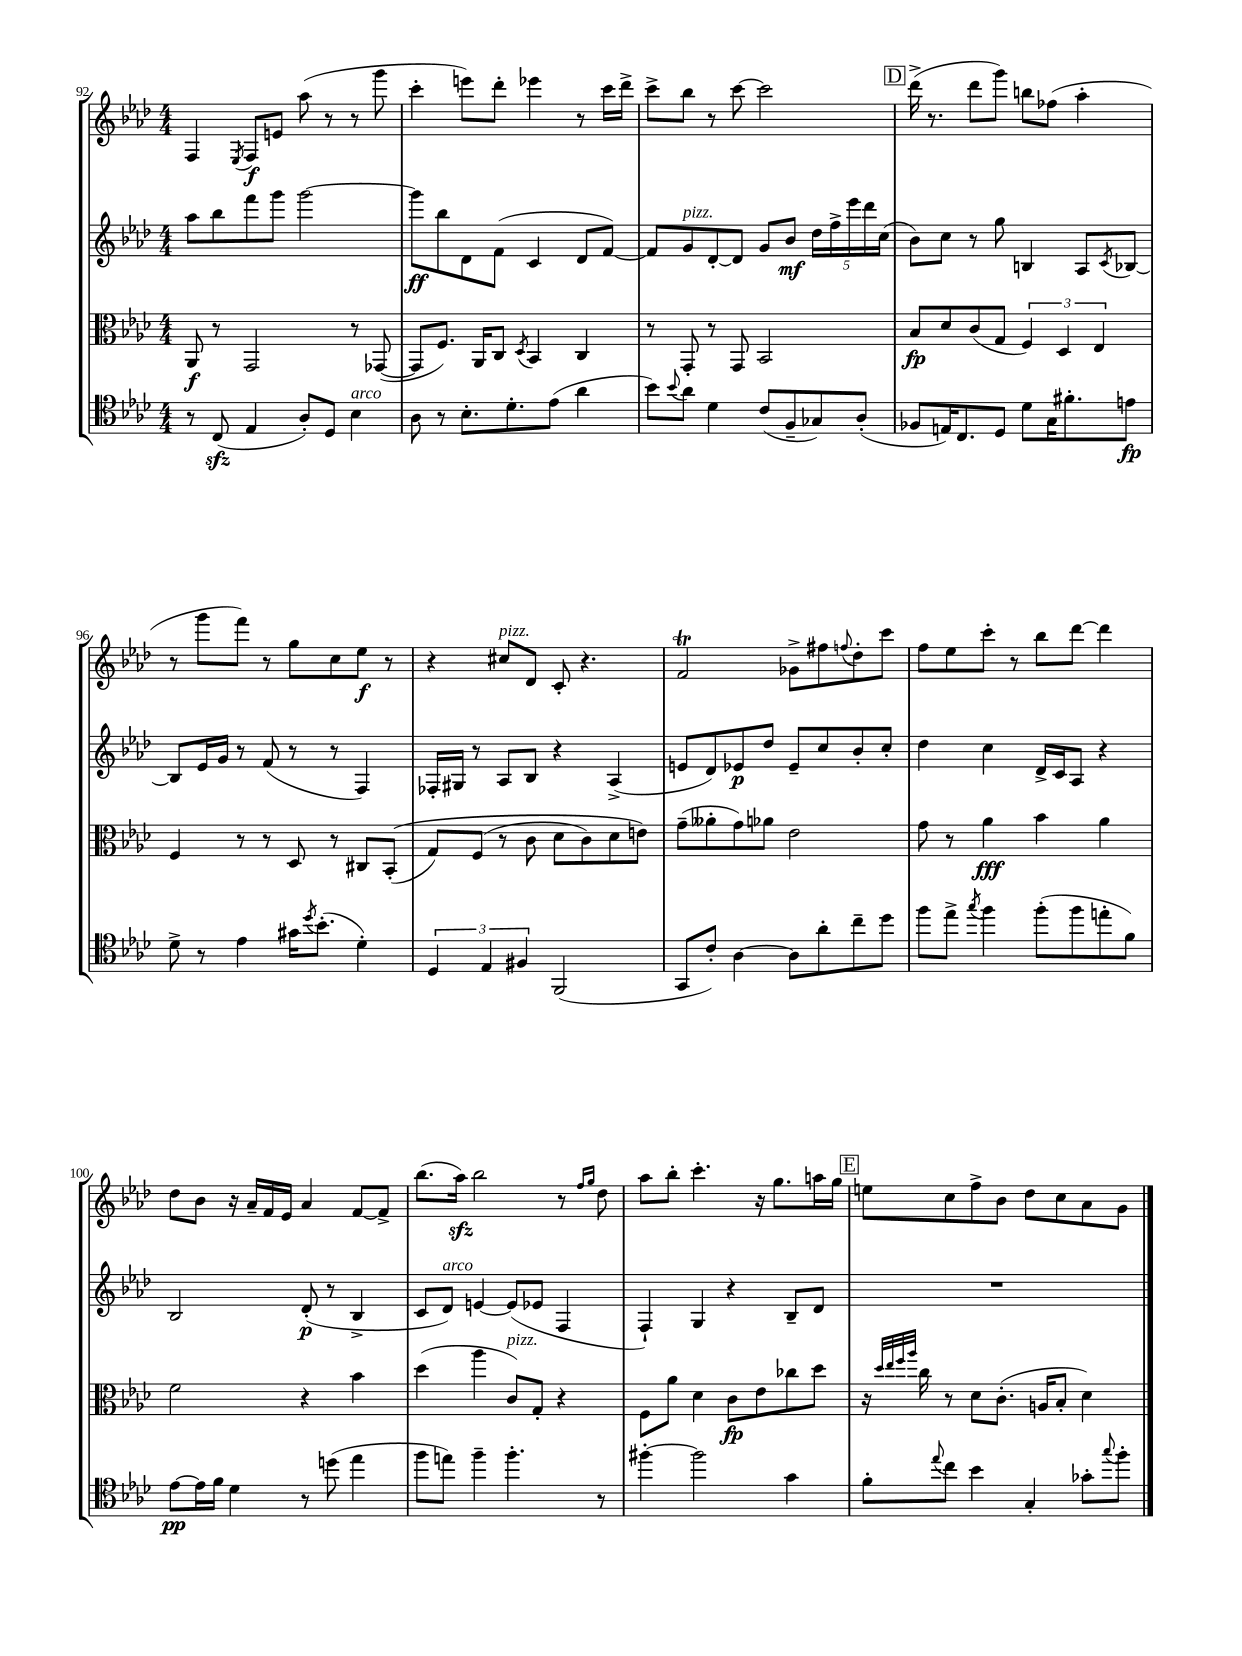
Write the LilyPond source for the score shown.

<<
\new StaffGroup <<
\new Staff = "s0" {
    \clef treble \key aes \major \numericTimeSignature \time 4/4
    f4 \acciaccatura { ees8 } f8\f e'8 aes''8( r8 r8 g'''8 |
    c'''4-. e'''8) des'''8-. ees'''4 r8 c'''16 des'''16-> |
    c'''8-> bes''8 r8 c'''8~ c'''2 |
    \mark \markup { \box "D" } des'''16->( r8. des'''8 g'''8) b''8 fes''8( aes''4-. |
    r8 g'''8 f'''8) r8 g''8 c''8 ees''8\f r8 |
    r4 cis''8^\markup { \italic "pizz." } des'8 c'8-. r4. |
    f'2\trill ges'8-> fis''8 \appoggiatura { f''8 } des''8-. c'''8 |
    f''8 ees''8 c'''8-. r8 bes''8 des'''8~ des'''4 |
    des''8 bes'8 r16 aes'16-- f'16 ees'16 aes'4 f'8~ f'8-> |
    bes''8.( aes''16\sfz) bes''2 r8 \grace { f''16 g''16 } des''8 |
    aes''8 bes''8-. c'''4.-. r16 g''8. a''16 g''16 |
    \mark \markup { \box "E" } e''8 c''8 f''8-> bes'8 des''8 c''8 aes'8 g'8 \bar "|." |
}
\new Staff = "s1" {
    \clef treble \key aes \major \numericTimeSignature \time 4/4
    aes''8 bes''8 f'''8 g'''8 g'''2~ |
    g'''8\ff bes''8 des'8 f'8( c'4 des'8 f'8~) |
    f'8 g'8^\markup { \italic "pizz." } des'8~-. des'8 g'8 bes'8\mf \tuplet 5/4 { des''16 f''16-> ees'''16 des'''16 c''16( } |
    \mark \markup { \box "D" } bes'8) c''8 r8 g''8 b4 aes8 \acciaccatura { c'8 } bes8~ |
    bes8 ees'16 g'16 r8 f'8( r8 r8 f4) |
    fes16-. gis16 r8 aes8 bes8 r4 aes4->( |
    e'8 des'8) ees'8\p des''8 ees'8-- c''8 bes'8-. c''8-. |
    des''4 c''4 des'16-> c'16 aes8 r4 |
    bes2 des'8-.\p( r8 bes4-> |
    c'8 des'8^\markup { \italic "arco" }) e'4~ e'8( ees'8 f4 |
    f4-!) g4 r4 bes8-- des'8 |
    \mark \markup { \box "E" } R1 \bar "|." |
}
\new Staff = "s2" {
    \clef alto \key aes \major \numericTimeSignature \time 4/4
    aes,8\f r8 g,2 r8 ges,8~( |
    ges,8 f8.) aes,16 c8 \acciaccatura { des8 } bes,4 c4 |
    r8 g,8-. r8 g,8 bes,2 |
    \mark \markup { \box "D" } bes8\fp des'8 c'8( g8 \tuplet 3/2 { f4) des4 ees4 } |
    f4 r8 r8 des8 r8 cis8 bes,8-.(\( |
    g8) f8( r8 c'8 des'8 c'8) des'8 e'8\) |
    g'8--( aeses'8-. g'8) aes'8 ees'2 |
    g'8 r8 aes'4\fff bes'4 aes'4 |
    f'2 r4 bes'4 |
    des''4( aes''4 c'8^\markup { \italic "pizz." }) g8-. r4 |
    f8 aes'8 des'4 c'8\fp ees'8 ces''8 des''8 |
    \mark \markup { \box "E" } r16 \grace { des''32 ees''32 f''32 aes''32 } c''16 r8 des'8 c'8.-.( a16 bes8-. des'4) \bar "|." |
}
\new Staff = "s3" {
    \clef tenor \key aes \major \numericTimeSignature \time 4/4
    r8 c8\sfz( ees4 aes8-.) des8 bes4^\markup { \italic "arco" } |
    aes8 r8 bes8.-. des'8.-. ees'8( aes'4 |
    bes'8) \appoggiatura { bes'8 } aes'8 des'4 c'8( f8-- ges8) aes8-.( |
    \mark \markup { \box "D" } fes8 e16) c8. des8 des'8 g16 fis'8.-. e'8\fp |
    des'8-> r8 ees'4 gis'16 \acciaccatura { des''8 } bes'8.-.( des'4-.) |
    \tuplet 3/2 { des4 ees4 fis4 } f,2( |
    g,8 c'8-.) aes4~ aes8 aes'8-. c''8-- des''8 |
    f''8 ees''8-> \acciaccatura { g''8 } f''4 f''8-.( f''8 e''8-. f'8) |
    ees'8~\pp ees'16 f'16 des'4 r8 d''8( ees''4 |
    f''8 e''8) f''4-- f''4.-. r8 |
    fis''4~-. fis''2 g'4 |
    \mark \markup { \box "E" } f'8-. \appoggiatura { ees''8 } c''8 bes'4 g4-. ges'8-. \appoggiatura { g''8 } f''8-. \bar "|." |
}
>>
>>
\layout { \context { \Score currentBarNumber = #92 } }
